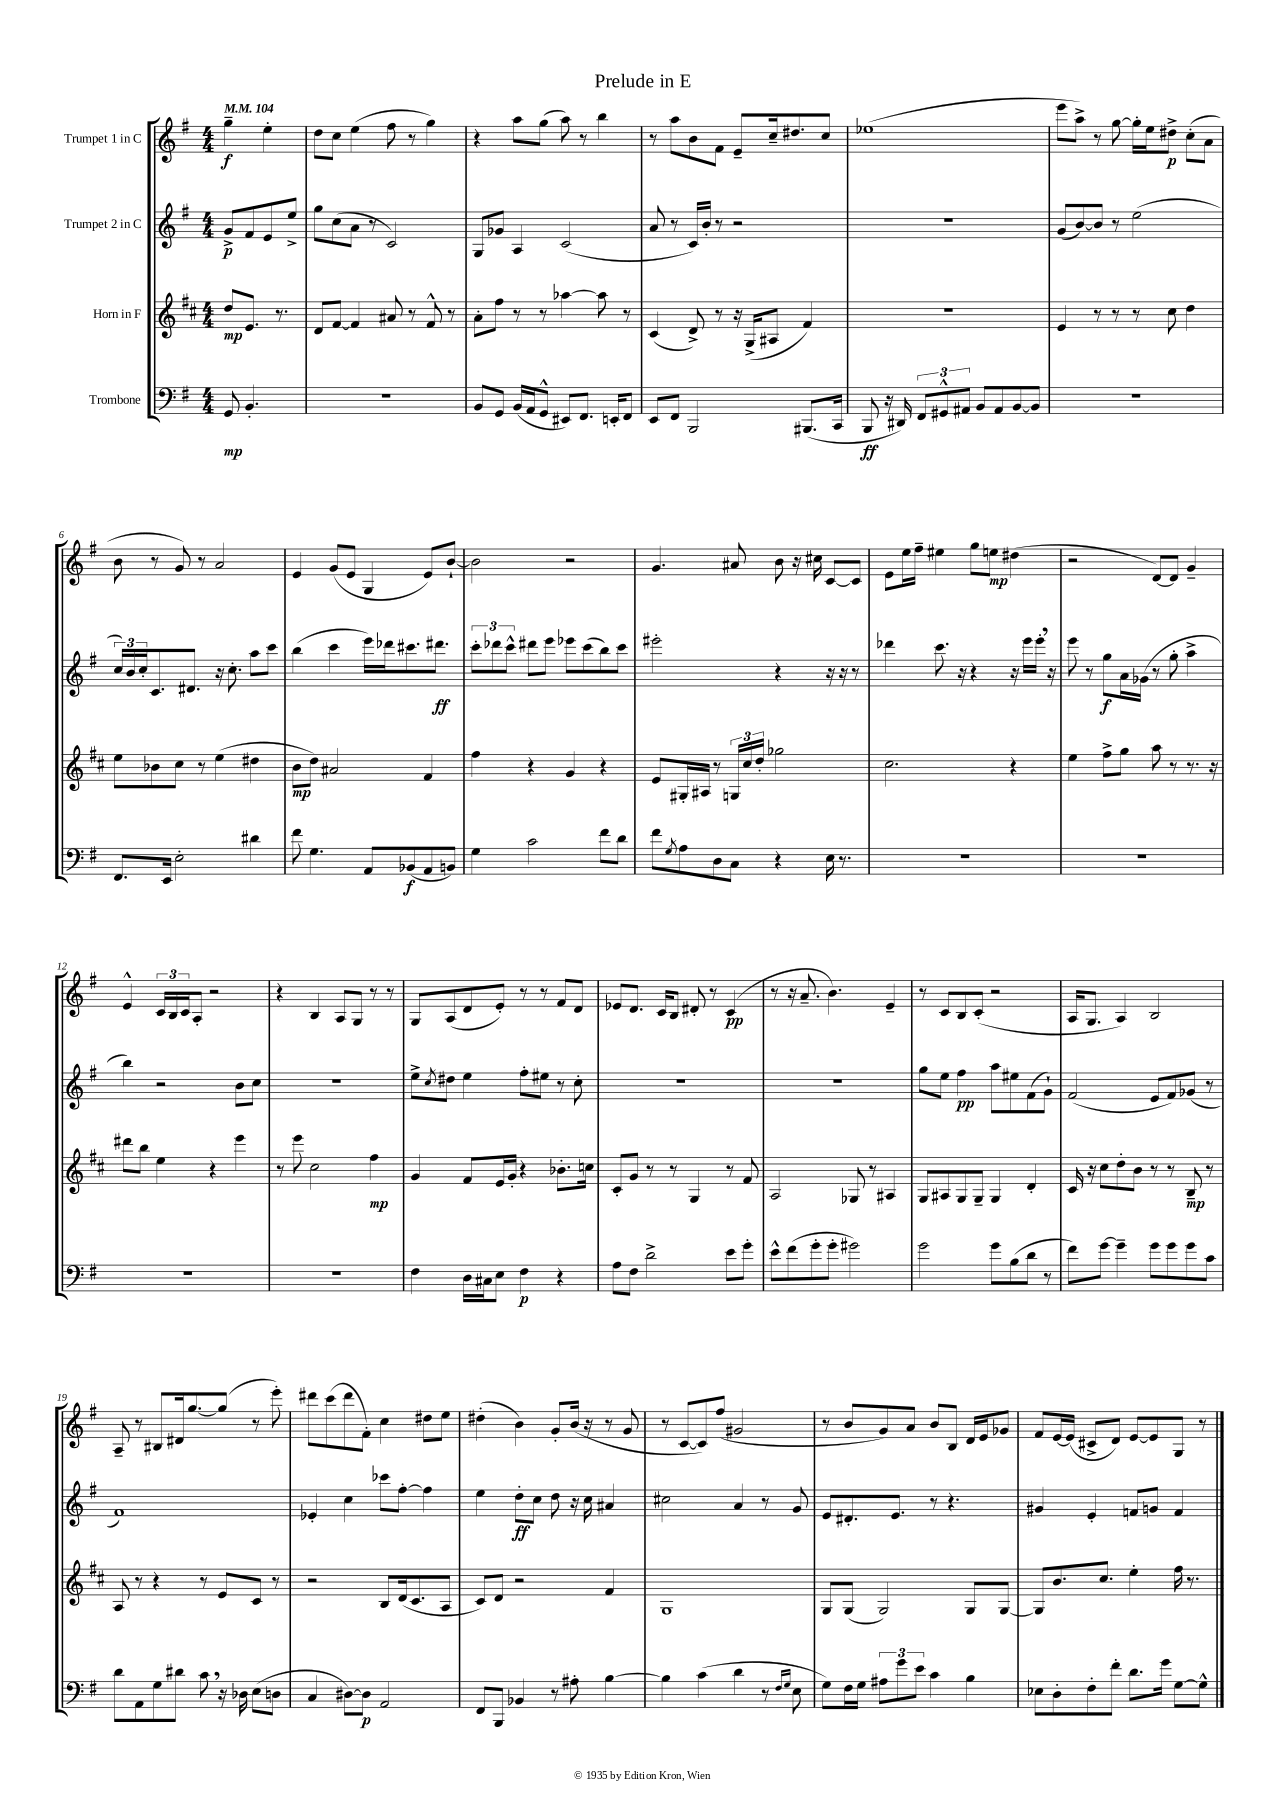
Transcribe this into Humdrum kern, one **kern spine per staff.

**kern	**dynam	**kern	**dynam	**kern	**dynam	**kern	**dynam
*part4	*part4	*part3	*part3	*part2	*part2	*part1	*part1
*staff4	*staff4	*staff3	*staff3	*staff2	*staff2	*staff1	*staff1
*I"Trombone	*	*I"Horn in F	*	*I"Trumpet 2 in C	*	*I"Trumpet 1 in C	*
*clefF4	*	*clefG2	*	*clefG2	*	*clefG2	*
*k[f#]	*	*k[f#c#]	*	*k[f#]	*	*k[f#]	*
*M4/4	*	*M4/4	*	*M4/4	*	*M4/4	*
*MM104	*	*MM104	*	*MM104	*	*MM104	*
=	=	=	=	=	=	=	=
8GG/	mp	8dd/L	mp	8g^/L	p	4gg~\	f
4.BB'/	.	8.e/J	.	8f#/	.	.	.
.	.	.	.	8e/	.	4ee'\	.
.	.	8.r	.	.	.	.	.
.	.	.	.	8ee^/J	.	.	.
=1	=1	=1	=1	=1	=1	=1	=1
1r	.	8d/L	.	8gg\L	.	8dd\L	.
.	.	[8f#/J	.	(8cc\	.	8cc\J	.
.	.	4f#/]	.	8a\J	.	(4ee\	.
.	.	.	.	8r	.	.	.
.	.	8a#X/	.	2c/)	.	8ff#\	.
.	.	8r	.	.	.	8r	.
.	.	8f#^^/	.	.	.	4gg\)	.
.	.	8r	.	.	.	.	.
=2	=2	=2	=2	=2	=2	=2	=2
8BB/L	.	8a'\L	.	8G/L	.	4r	.
8GG/J	.	8ff#\J	.	8g-X/J	.	.	.
(16BB/LL	.	8r	.	4A/	.	8aa\L	.
16AA/J	.	.	.	.	.	.	.
8GG^^/J	.	8r	.	.	.	(8gg\J	.
8EE#X/L)	.	[4aa-X\	.	(2c/	.	8aa\)	.
8.FF#/J	.	.	.	.	.	8r	.
.	.	8aa-\]	.	.	.	4bb\	.
16EEn'/KL	.	.	.	.	.	.	.
8FF#/J	.	8r	.	.	.	.	.
=3	=3	=3	=3	=3	=3	=3	=3
8EE/L	.	(4c#/	.	8a/	.	8r	.
8FF#/J	.	.	.	8r	.	8aa\L	.
2BBB/	.	8d^/)	.	16c/LL)	.	8b\	.
.	.	.	.	16b'/JJ	.	.	.
.	.	8r	.	8r	.	8f#\J	.
.	.	16r	.	2r	.	8e~/L	.
.	.	(16G^/KL	.	.	.	.	.
.	.	8A#X/J	.	.	.	16cc~/k	.
.	.	.	.	.	.	8.dd#X/	.
(8.BBB#X/L	.	4f#/)	.	.	.	.	.
.	.	.	.	.	.	8cc/J	.
16CC/Jk	.	.	.	.	.	.	.
=4	=4	=4	=4	=4	=4	=4	=4
8BBB/	ff	1r	.	1r	.	(1ee-X	.
16r	.	.	.	.	.	.	.
16DD#X/)	.	.	.	.	.	.	.
12FF#/L	.	.	.	.	.	.	.
12GG#X^^/	.	.	.	.	.	.	.
12AA#X/J	.	.	.	.	.	.	.
8BB/L	.	.	.	.	.	.	.
8AA#/	.	.	.	.	.	.	.
[8BB/	.	.	.	.	.	.	.
8BB/J]	.	.	.	.	.	.	.
=5	=5	=5	=5	=5	=5	=5	=5
1r	.	4e/	.	(8g/L	.	8eee\L	.
.	.	.	.	[8b/)	.	8aa^\J)	.
.	.	8r	.	8b/J]	.	8r	.
.	.	8r	.	8r	.	[8gg\	.
.	.	8r	.	(2ee\	.	16gg'\LL]	.
.	.	.	.	.	.	16ee\J	.
.	.	8cc#\	.	.	.	8dd#X^\J	p
.	.	4dd\	.	.	.	(8cc'\L	.
.	.	.	.	.	.	8a\J	.
!!LO:LB:g=z
=6	=6	=6	=6	=6	=6	=6	=6
8.FF#/L	.	8ee\L	.	24cc/LL)	.	8b\	.
.	.	.	.	24b/	.	.	.
.	.	.	.	24cc'/J	.	.	.
.	.	8b-X\	.	8.c/	.	8r	.
16EE/Jk	.	.	.	.	.	.	.
2E'\	.	8cc#\J	.	.	.	8g/)	.
.	.	.	.	8.d#X/J	.	.	.
.	.	8r	.	.	.	8r	.
.	.	(4ee\	.	16r	.	2a/	.
.	.	.	.	8.cc'\	.	.	.
4d#X\	.	4dd#X\	.	8aa\L	.	.	.
.	.	.	.	8ccc\J	.	.	.
=7	=7	=7	=7	=7	=7	=7	=7
8f#\	.	8b\L	mp	(4bb\	.	4e/	.
4.G\	.	8dd\J)	.	.	.	.	.
.	.	2a#X/	.	4ccc\	.	(8g/L	.
.	.	.	.	.	.	8e/J	.
8AA/L	.	.	.	16eee\LL)	.	4G/	.
.	.	.	.	16ddd-X\J	.	.	.
(8BB-X/	f	.	.	8.ccc#X\	.	.	.
8AA/	.	4f#/	.	.	.	8e/L)	.
.	.	.	.	8.ddd#X\J	ff	.	.
8BBn/J)	.	.	.	.	.	[8b`/J	.
=8	=8	=8	=8	=8	=8	=8	=8
4G\	.	4ff#\	.	12ccc'\L	.	2b\]	.
.	.	.	.	12ddd-X\	.	.	.
.	.	.	.	12ccc^^\J	.	.	.
2c\	.	4r	.	8ddd#X\L	.	.	.
.	.	.	.	8eee\J	.	.	.
.	.	4g/	.	8eee-X\L	.	2r	.
.	.	.	.	(8ccc\	.	.	.
8f#\L	.	4r	.	8bb\)	.	.	.
8d\J	.	.	.	8ccc\J	.	.	.
=9	=9	=9	=9	=9	=9	=9	=9
8f#\L	.	8e/L	.	2eee#X'\	.	4.g/	.
8qG/	.	.	.	.	.	.	.
8A\	.	16G#X'/L	.	.	.	.	.
.	.	16A#X/JJ	.	.	.	.	.
8D\	.	8r	.	.	.	.	.
8C\J	.	24Gn/LL	.	.	.	8a#X/	.
.	.	24cc#/	.	.	.	.	.
.	.	24dd'/JJ	.	.	.	.	.
4r	.	2gg-X\	.	4r	.	8b\	.
.	.	.	.	.	.	16r	.
.	.	.	.	.	.	16cc#X\	.
16E\	.	.	.	16r	.	[8c/L	.
8.r	.	.	.	16r	.	.	.
.	.	.	.	8r	.	8c/J]	.
=10	=10	=10	=10	=10	=10	=10	=10
1r	.	2.cc#\	.	4ddd-X\	.	8e\L	.
.	.	.	.	.	.	16ee\L	.
.	.	.	.	.	.	16ff#~\JJ	.
.	.	.	.	8.ccc\	.	4ee#X\	.
.	.	.	.	16r	.	.	.
.	.	.	.	4r	.	8gg\L	.
.	.	.	.	.	.	8een\J	mp
.	.	4r	.	16r	.	(4dd#X\	.
.	.	.	.	16eee\LL	.	.	.
.	.	.	.	16eee',\JJ	.	.	.
.	.	.	.	16r	.	.	.
=11	=11	=11	=11	=11	=11	=11	=11
1r	.	4ee\	.	8eee\	.	2r	.
.	.	.	.	8r	.	.	.
.	.	8ff#^\L	.	8gg\L	f	.	.
.	.	8gg\J	.	16a\L	.	.	.
.	.	.	.	(16g-X\JJ	.	.	.
.	.	8aa\	.	8r	.	[8d/L)	.
.	.	8r	.	8gg'\	.	8d/J]	.
.	.	8.r	.	4aa^\	.	4g~/	.
.	.	16r	.	.	.	.	.
!!LO:LB:g=z
=12	=12	=12	=12	=12	=12	=12	=12
1r	.	8ddd#X\L	.	4bb\)	.	4e^^/	.
.	.	8bb\J	.	.	.	.	.
.	.	4ee\	.	2r	.	24c/LL	.
.	.	.	.	.	.	24B/	.
.	.	.	.	.	.	24c/J	.
.	.	.	.	.	.	8A'/J	.
.	.	4r	.	.	.	2r	.
.	.	4eee\	.	8b\L	.	.	.
.	.	.	.	8cc\J	.	.	.
=13	=13	=13	=13	=13	=13	=13	=13
1r	.	8r	.	1r	.	4r	.
.	.	8eee\	.	.	.	.	.
.	.	2cc#\	.	.	.	4B/	.
.	.	.	.	.	.	8A/L	.
.	.	.	.	.	.	8G/J	.
.	.	4ff#\	mp	.	.	8r	.
.	.	.	.	.	.	8r	.
=14	=14	=14	=14	=14	=14	=14	=14
4F#\	.	4g/	.	8ee^\L	.	8G/L	.
.	.	.	.	8qcc/	.	.	.
.	.	.	.	8dd#X\J	.	(8A/	.
16D\LL	.	8f#/L	.	4ee\	.	8d/	.
16C#X\J	.	.	.	.	.	.	.
8E\J	.	16e/L	.	.	.	8e'/J)	.
.	.	16g'/JJ	.	.	.	.	.
4F#\	p	4r	.	8ff#'\L	.	8r	.
.	.	.	.	8ee#X\J	.	8r	.
4r	.	8.b-X'\L	.	8r	.	8f#/L	.
.	.	.	.	8cc'\	.	8d/J	.
.	.	16ccn\Jk	.	.	.	.	.
=15	=15	=15	=15	=15	=15	=15	=15
8A\L	.	8c#'/L	.	1r	.	8e-X/L	.
8F#\J	.	8g/J	.	.	.	8.d/J	.
2d^\	.	8r	.	.	.	.	.
.	.	.	.	.	.	16c/KL	.
.	.	8r	.	.	.	8B/J	.
.	.	4G/	.	.	.	8d#X'/	.
.	.	.	.	.	.	8r	.
8e\L	.	8r	.	.	.	(4c/	pp
8g'\J	.	8f#/	.	.	.	.	.
=16	=16	=16	=16	=16	=16	=16	=16
8e^^\L	.	2A/	.	1r	.	8r	.
(8f#\	.	.	.	.	.	16r	.
.	.	.	.	.	.	8.a~/	.
8g'\	.	.	.	.	.	.	.
8g'\J	.	.	.	.	.	4.b\)	.
2g#X\)	.	8G-X/	.	.	.	.	.
.	.	8r	.	.	.	.	.
.	.	4A#X/	.	.	.	4e~/	.
=17	=17	=17	=17	=17	=17	=17	=17
2g\	.	8G/L	.	8gg\L	.	8r	.
.	.	8A#X/	.	8ee\J	.	8c/L	.
.	.	8G/	.	4ff#\	pp	8B/	.
.	.	8G~/J	.	.	.	(8c'/J	.
8g\L	.	4G/	.	8aa\L	.	2r	.
(8B\	.	.	.	8ee#X\	.	.	.
8d\J	.	4d'/	.	(8f#\	.	.	.
8r	.	.	.	8g`\J)	.	.	.
=18	=18	=18	=18	=18	=18	=18	=18
8f#\L)	.	16c#/	.	(2f#/	.	16A/KL	.
.	.	16r	.	.	.	8.G/J	.
[8g\J	.	8cc#\L	.	.	.	.	.
4g~\]	.	8dd'\	.	.	.	4A/)	.
.	.	8b\J	.	.	.	.	.
8g\L	.	8r	.	8e/L	.	2B/	.
8g\	.	8r	.	8f#/)	.	.	.
8g\	.	8B~/	mp	(8g-X/J	.	.	.
8c\J	.	8r	.	8r	.	.	.
!!LO:LB:g=z
=19	=19	=19	=19	=19	=19	=19	=19
8d\L	.	8A/	.	1f#)	.	8A~/	.
8AA\	.	8r	.	.	.	8r	.
8G\	.	4r	.	.	.	8B#X/L	.
8d#X\J	.	.	.	.	.	16d#X/k	.
.	.	.	.	.	.	[8.gg/	.
8c,\	.	8r	.	.	.	.	.
16r	.	8e/L	.	.	.	(8gg/J]	.
16D-X\	.	.	.	.	.	.	.
(8E\L	.	8c#/J	.	.	.	8r	.
8Dn\J	.	8r	.	.	.	8eee'\)	.
=20	=20	=20	=20	=20	=20	=20	=20
4C/	.	2r	.	4e-X'/	.	8ddd#X\L	.
.	.	.	.	.	.	(8ccc\	.
[8D#X\L)	.	.	.	4cc\	.	8ddd#\	.
8D#\J]	p	.	.	.	.	8f#'\J)	.
2AA/	.	8B/L	.	8ccc-X\L	.	4cc\	.
.	.	(16d/k	.	[8ff#'\J	.	.	.
.	.	8.c#/	.	.	.	.	.
.	.	.	.	4ff#\]	.	8dd#X\L	.
.	.	8A/J	.	.	.	8ee\J	.
=21	=21	=21	=21	=21	=21	=21	=21
8FF#/L	.	8c#/L)	.	4ee\	.	(4dd#X'\	.
8BBB/J	.	8d/J	.	.	.	.	.
4BB-X/	.	2r	.	8dd'\L	ff	4b\)	.
.	.	.	.	8cc\J	.	.	.
8r	.	.	.	8dd\	.	8g'/L	.
8A#X'\	.	.	.	16r	.	(16b/Jk	.
.	.	.	.	16cc\	.	16r	.
[4B\	.	4f#/	.	4a#X/	.	8r	.
.	.	.	.	.	.	8g/	.
=22	=22	=22	=22	=22	=22	=22	=22
4B\]	.	1G	.	2cc#X\	.	8r	.
.	.	.	.	.	.	[8c/L	.
(4c\	.	.	.	.	.	8c/])	.
.	.	.	.	.	.	(8ff#/J	.
4d\	.	.	.	4a/	.	2g#X/	.
8r	.	.	.	8r	.	.	.
16qqF#/LL	.	.	.	.	.	.	.
16qqG/JJ	.	.	.	.	.	.	.
8E\	.	.	.	8g/	.	.	.
=23	=23	=23	=23	=23	=23	=23	=23
8G\L)	.	8G/L	.	8e/L	.	8r	.
16F#\L	.	(8G/J	.	8.d#X'/	.	8b/L	.
16G\JJ	.	.	.	.	.	.	.
12A#X\L	.	2G/)	.	.	.	8g/)	.
.	.	.	.	8.e/J	.	.	.
12g\	.	.	.	.	.	.	.
.	.	.	.	.	.	8a/J	.
12e\J	.	.	.	.	.	.	.
4c\	.	.	.	8r	.	8b/L	.
.	.	.	.	4.r	.	8B/J	.
4B\	.	8G/L	.	.	.	16d/LL	.
.	.	.	.	.	.	16e/J	.
.	.	[8G/J	.	.	.	8g-X/J	.
=24	=24	=24	=24	=24	=24	=24	=24
8E-X\L	.	8G/L]	.	4g#X/	.	8f#/L	.
8D'\	.	8.b/	.	.	.	[16e/L	.
.	.	.	.	.	.	(16e/JJ]	.
8F#'\	.	.	.	4e'/	.	8c#X^/L	.
.	.	8.cc#/J	.	.	.	.	.
8f#'\J	.	.	.	.	.	8d/J)	.
8.d\L	.	4ee'\	.	8fn/L	.	[8e/L	.
.	.	.	.	8gn/J	.	8e/]	.
16g\Jk	.	.	.	.	.	.	.
[8G\L	.	16ff#\	.	4f/	.	8G/J	.
.	.	8.r	.	.	.	.	.
8G^^\J]	.	.	.	.	.	8r	.
==	==	==	==	==	==	==	==
*-	*-	*-	*-	*-	*-	*-	*-
